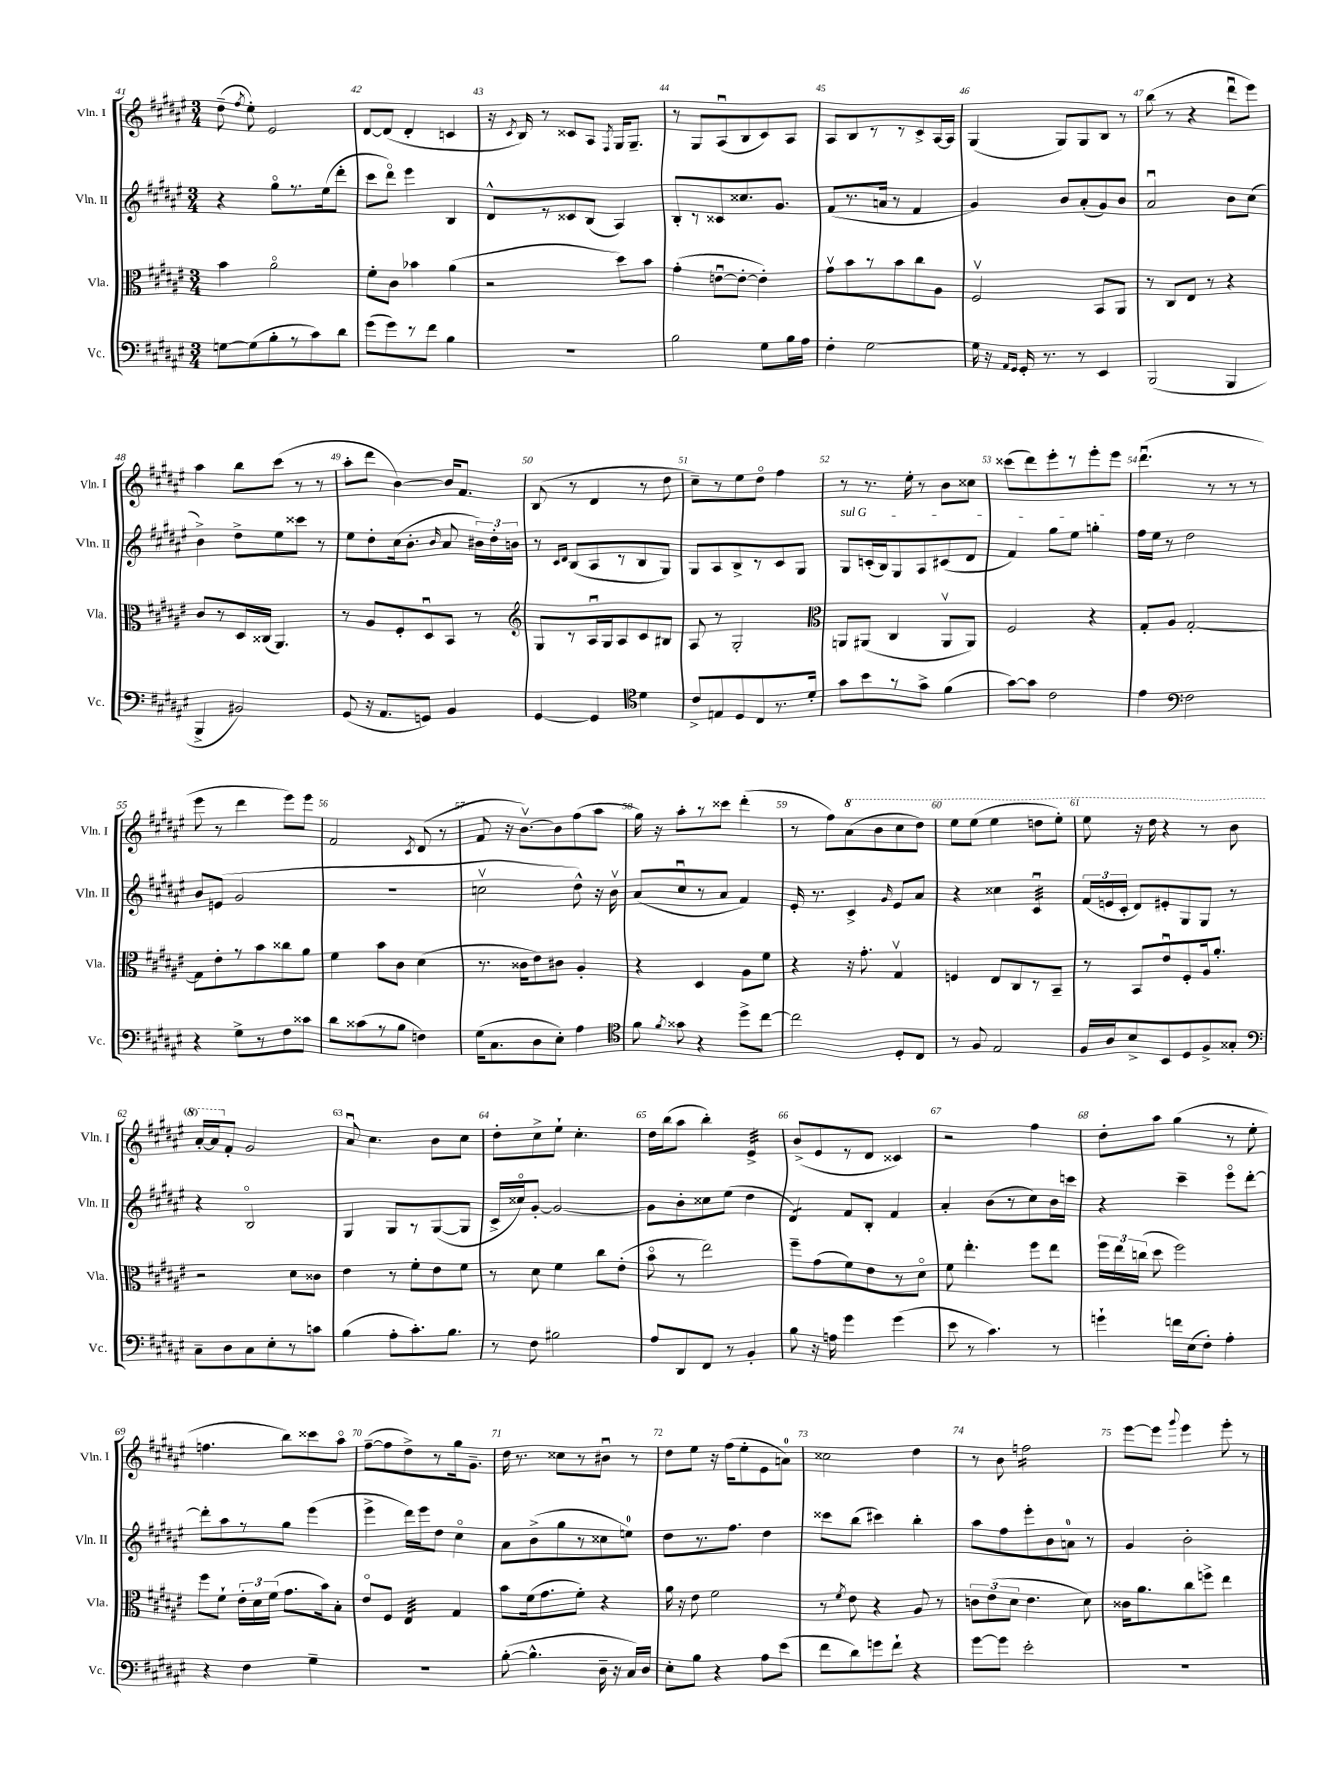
<<
\new StaffGroup <<
\new Staff = "s0" \with { instrumentName = "Vln. I" shortInstrumentName = "Vln. I" } {
    \clef treble \key fis \major \numericTimeSignature \time 3/4
    \autoBeamOff dis''8--( \acciaccatura { fis''8 } eis''8-.) eis'2 |
    dis'8[~ dis'8]( dis'4-. c'4 |
    r16 \acciaccatura { cis'8 } b16) r8 cisis'8[ ais8] \acciaccatura { fis8 } gis16[ gis8.]-- |
    r8 gis8[ ais8\downbow( b8 cis'8) ais8] |
    ais8[ b8 r8 r8 cis'8-> ais16~ ais16] |
    gis4( gis8[) gis8 b8] r8 |
    b''8( r8 r4 dis'''8[\downbow eis'''8]) |
    ais''4 b''8[ cis'''8]( r8 r8 |
    ais''8[-. dis'''8] b'4~) b'16[ fis'8.] |
    b8( r8 dis'4 r8 dis''8 |
    cis''8[--) r8 eis''8 dis''8]\flageolet fis''4 |
    r8 r8. eis''16-. r8 b'8[ cisis''8] |
    cisis'''8[( dis'''8) eis'''8-. r8 eis'''8-. eis'''8] |
    dis'''4.\downbow( r8 r8 r8 |
    eis'''8 r8 dis'''4 eis'''8[) eis'''8] |
    fis'2 \acciaccatura { cis'8 } dis'8( r8 |
    fis'8 r16 b'8.[~\upbow) b'8 fis''8( ais''8] |
    gis''16) r16 ais''8[-. r8 cisis'''8] dis'''4-.( |
    r8 fis''8[) \ottava #1 ais''8( b''8 cis'''8 dis'''8]) |
    eis'''8[ eis'''8]( eis'''4 d'''8[ eis'''8]-.) |
    eis'''8 r16 dis'''16 r4 r8 b''8 |
    ais''16[~-. ais''16 \ottava #0 fis'8]-. gis'2 |
    ais'8\downbow cis''4. b'8[ cis''8] |
    dis''8[-. cis''8-> eis''8]-! cis''4.-. |
    dis''16[ b''16( ais''8] b''4-.) eis'4:32-> |
    b'8[->( eis'8 r8 dis'8] cisis'4) |
    r2 fis''4 |
    dis''8[-. ais''8] gis''4( r8 eis''8-. |
    f''4. b''8[) cisis'''8 ais''8]\flageolet |
    fis''8[~--( fis''8 dis''8->) r8 gis''16 gis'8.]-- |
    dis''16 r8. cisis''8[ r8 bis'8]\downbow r8 |
    dis''8[ eis''8] r16 fis''16[( eis''8-. eis'8 a'8]-0) |
    cisis''2 dis''4 |
    r8 b'8 f''2:16 |
    eis'''8[~ eis'''8] \appoggiatura { gis'''8 } eis'''4 eis'''8-. r8 \bar "|." |
}
\new Staff = "s1" \with { instrumentName = "Vln. II" shortInstrumentName = "Vln. II" } {
    \clef treble \key fis \major \numericTimeSignature \time 3/4
    \autoBeamOff r4 gis''8[\flageolet r8. eis''16( dis'''8]-. |
    cis'''8[ dis'''8]\flageolet) eis'''4 b4 |
    dis'8[-^ r8 cisis'8 b8]( ais4) |
    b8[-. r8 cisis'8 cisis''8. gis'8.] |
    fis'8[( r8. a'16] r8 fis'4 |
    gis'4) b'8[ ais'8-.( gis'8) b'8] |
    ais'2\downbow b'8[ cis''8]( |
    b'4->) dis''8[-> eis''8 cisis'''8] r8 |
    eis''8[ dis''8-. cis''16( b'8.]-. \grace { b'16 } ais'8 \tuplet 3/2 { bis'16[) dis''16-. b'16] } |
    r8 \grace { cis'16[ dis'16] } b8[( ais8 r8 b8 gis8]) |
    gis8[ ais8 b8-> r8 cis'8 gis8] |
    \once \override TextSpanner.bound-details.left.text = \markup { \italic "sul G" } gis8[\startTextSpan c'16-.( b16) gis8 ais8 cis'8( dis'8] |
    fis'4) gis''8[ eis''8] g''4-.\stopTextSpan |
    fis''16[ eis''16] r8 dis''2 |
    b'8[ e'8]( gis'2 |
    R2. |
    c''2\upbow dis''8-^) r16 b'16\upbow |
    ais'8[( cis''8\downbow r8 ais'8] fis'4) |
    eis'16-. r8. cis'4-> \grace { gis'16 } eis'8[ ais'8] |
    r4 cisis''4 cis'4:32\downbow |
    \tuplet 3/2 { fis'16[( e'16 cis'16]-. } dis'8[) eis'8-. gis8 gis8] r8 |
    r4 b2\flageolet |
    gis4 gis8[ r8 gis8~( gis8] |
    cis'16[-> cisis''16\flageolet) gis'8]~-. gis'2~ |
    gis'8[ b'8-. cisis''8 eis''8]( dis''4 |
    dis'4:8) fis'8[ b8]-. fis'4 |
    ais'4-. b'8[( r8 cis''8) b'16 c'''16] |
    r4 cis'''4-- eis'''8[\flageolet dis'''8]~-. |
    dis'''8[-. ais''8 r8 gis''8] eis'''4( |
    eis'''4-> dis'''16[) eis'''16 dis''8] cis''4\flageolet |
    ais'8[ b'8->( gis''8 r8 cisis''8 e''8]-0) |
    dis''8[ r8. fis''8.] dis''4 |
    cisis'''8[ b''8]( cis'''4) b''4-. |
    ais''8[ fis''8 eis'''8-. b'8 a'8]-0 r8 |
    gis'4 b'2-. \bar "|." |
}
\new Staff = "s2" \with { instrumentName = "Vla." shortInstrumentName = "Vla." } {
    \clef alto \key fis \major \numericTimeSignature \time 3/4
    \autoBeamOff b'4 ais'2\flageolet |
    fis'8[-. cis'8] bes'4 ais'4( |
    r2 dis''8[) b'8] |
    gis'4-.( e'8[~\downbow e'8]~-. e'4-.) |
    gis'8[\upbow b'8 r8 b'8 cis''8 ais8] |
    fis2\upbow b,8[ ais,8] |
    r8 cis8[ eis8] r8 r4 |
    cis'8[ r8 dis16 cisis16]( ais,4.) |
    r8 ais8[ fis8-. dis8\downbow b,8] r8 |
    \clef treble gis8[ r8 ais16\downbow gis16 ais8 cis'8 bis8] |
    ais8 r8 gis2-. |
    \clef alto a,8[ ais,8]( cis4 ais,8[\upbow ais,8]) |
    fis2 r4 |
    gis8[-. ais8] gis2~-. |
    gis8[ eis'8-. r8 b'8 cisis''8 ais'8] |
    fis'4 b'8[ cis'8] dis'4( |
    r8. cisis'16[ eis'8) cis'8] ais4-. |
    r4 dis4 ais8[ fis'8] |
    r4 r16 gis'8.-. gis4\upbow |
    f4 eis8[ cis8 r8 b,8]-- |
    r8 b,8[ eis'8\downbow fis8-. ais16 ais'8.]-. |
    r2 dis'8[ cisis'8] |
    eis'4 r8 fis'8[-. eis'8 fis'8] |
    r8 dis'8 fis'4 cis''8[ eis'8]-.( |
    b'8\flageolet r8 eis''2) |
    fis''8[-- gis'8( fis'8) eis'8 r8 dis'8]\flageolet |
    fis'8 eis''4.-. fis''8[ eis''8] |
    \tuplet 3/2 { fis''16[ eis''16 c''16]( } dis''8 fis''2) |
    fis''8[ fis'8]-! \tuplet 3/2 { eis'16[-. dis'16 fis'16]( } gis'8.[ b'16) b8]-. |
    eis'8[\flageolet fis8] eis4:32 gis4 |
    b'8[ fis'16( gis'8. fis'8]-.) r4 |
    ais'16 r16 eis'8 fis'2 |
    r8 \acciaccatura { fis'8 } eis'8 r4 ais8 r8 |
    \tuplet 3/2 { c'8[ eis'8( dis'8] } eis'4. dis'8) |
    cisis'16[ ais'8. cis''8 f''8]-> eis''4 \bar "|." |
}
\new Staff = "s3" \with { instrumentName = "Vc." shortInstrumentName = "Vc." } {
    \clef bass \key fis \major \numericTimeSignature \time 3/4
    \autoBeamOff g8[~ g8( b8-. r8 cis'8) dis'8] |
    gis'8[( gis'8) r8 fis'8] b4 |
    R2. |
    b2 gis8[ b16 ais16] |
    fis4-. gis2~ |
    gis16 r16 \grace { ais,16[ gis,16] } gis,16-. r8. r8 eis,4 |
    b,,2( b,,4 |
    b,,4-> bis,2) |
    gis,8( r16 ais,8.[ g,8]) b,4 |
    gis,4~ gis,4 \clef tenor dis'4 |
    cis'8[-> e8 dis8 cis8 r8. dis'16]-. |
    gis'8[ b'8 r8 gis'8]-> fis'4( |
    gis'8[~) gis'8] cis'2 |
    eis'4 \clef bass fis2 |
    r4 gis8[-> r8 fis8 cisis'8] |
    dis'8[ cisis'8( r8 b8] f4) |
    gis16[( cis8. dis8 eis8]-.) ais4 |
    \clef tenor fis'8 \acciaccatura { fis'8 } gisis'8 r4 dis''8[-> cis''8]~ |
    cis''2 dis8[-. cis8] |
    r8 fis8 eis2 |
    fis16[ ais16 b8-> b,8 dis8 fis8-> gisis8]-. |
    \clef bass cis8[-- dis8 cis8 eis8-. r8 c'8] |
    b4( ais8[-. cis'8.-.) b8.] |
    r8 fis8 bis2 |
    ais8[ dis,8 fis,8] r8 b,4-. |
    b8 r16 a16 gis'4 gis'4( |
    eis'8 r8 cis'4.) r8 |
    g'4-! f'16[ eis16( fis8]-.) ais4-. |
    r4 fis4 gis4-- |
    R2. |
    b8~-.( b4.-^ dis16-- r16 cis16[) dis16] |
    eis8[-. b8] r4 ais8[ eis'8]( |
    fis'8[ dis'8) g'8 fis'8]-! r4 |
    gis'8[~ gis'8] eis'2-. |
    R2. \bar "|." |
}
>>
>>
\layout { \context { \Score currentBarNumber = #41 \override BarNumber.break-visibility = ##(#f #t #t) barNumberVisibility = #all-bar-numbers-visible } }
